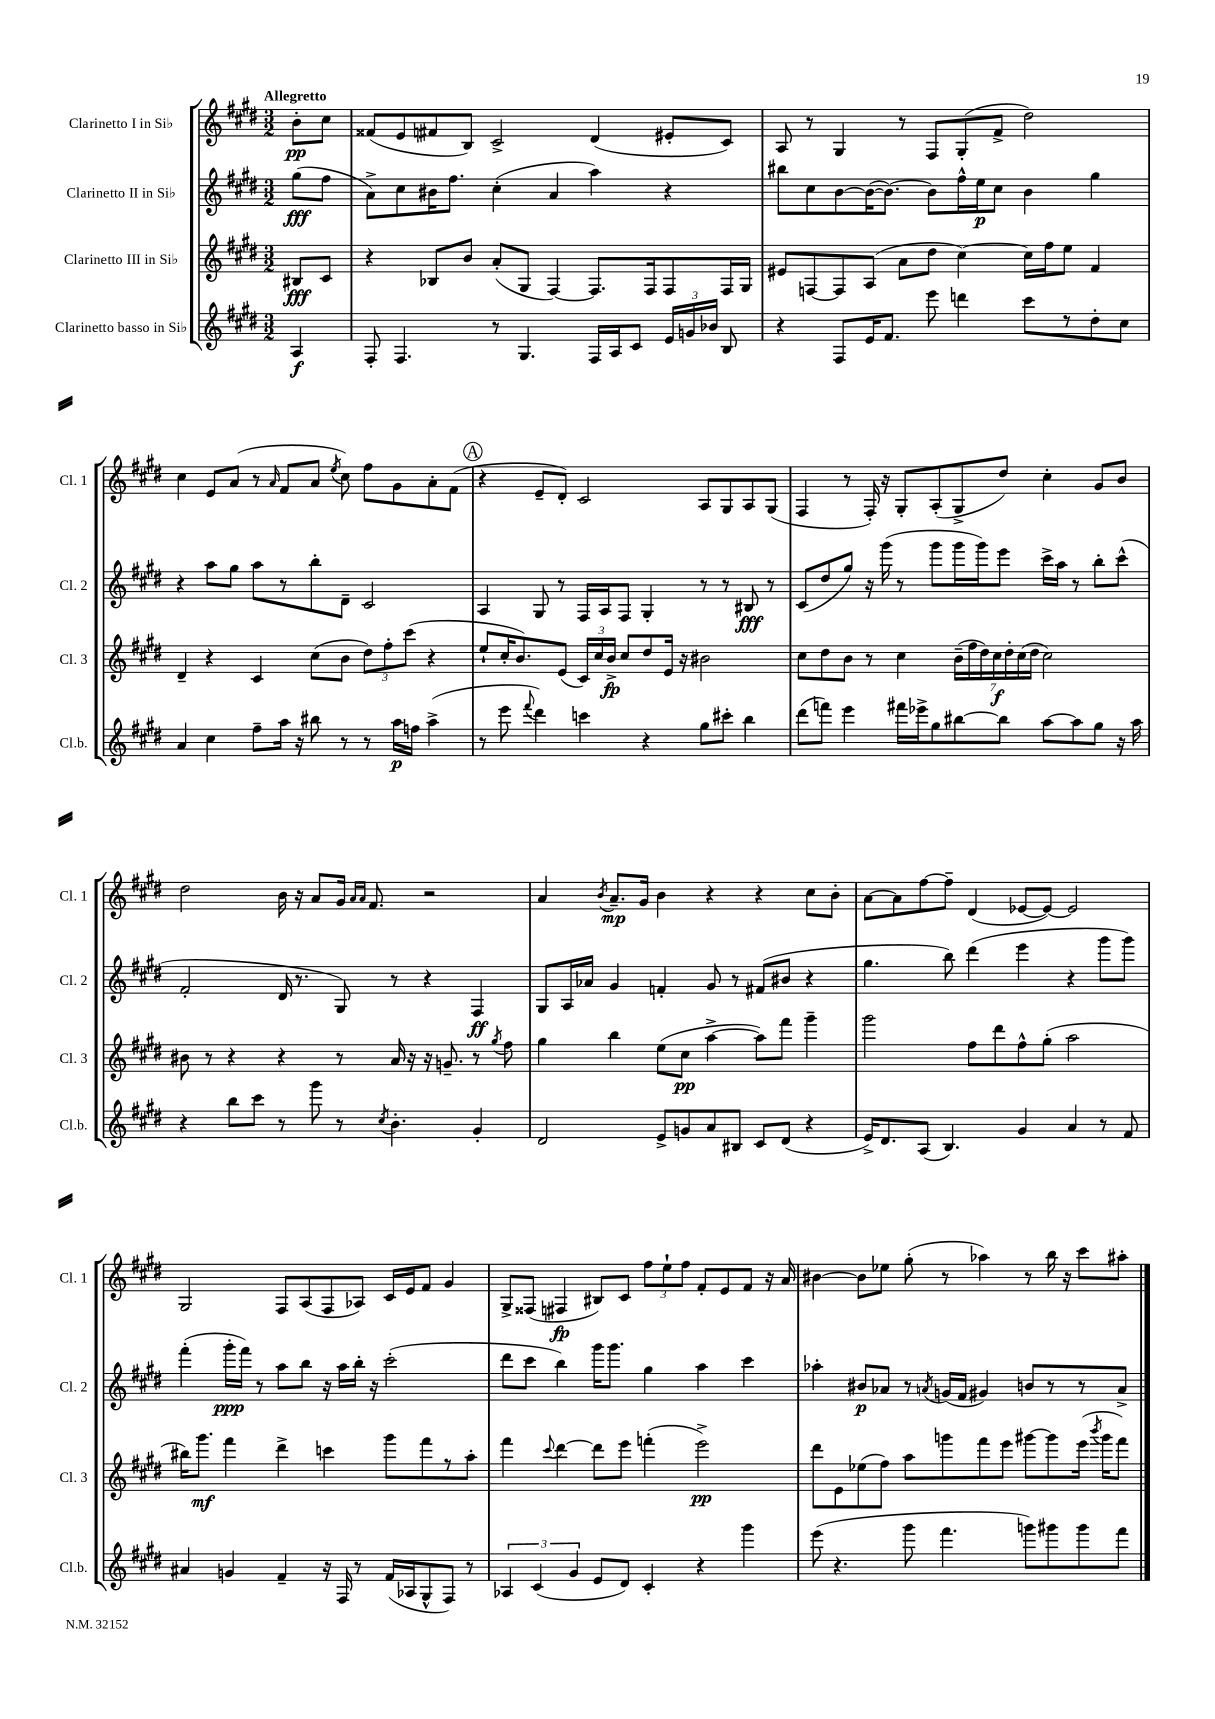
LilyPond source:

<<
\new StaffGroup <<
\new Staff = "s0" \with { instrumentName = "Clarinetto I in Sib" shortInstrumentName = "Cl. 1" } {
    \clef treble \key e \major \numericTimeSignature \time 3/2 \partial 4 \tempo "Allegretto"
    \autoBeamOff b'8[-.\pp cis''8] |
    fisis'8[( e'8 fis'8 b8]) cis'2-> dis'4( eis'8[-. cis'8]) |
    a8 r8 gis4 r8 fis8[ gis8-.( fis'8]-> dis''2) |
    cis''4 e'8[ a'8]( r8 \grace { a'16 } fis'8[ a'8] \acciaccatura { e''8 } cis''8) fis''8[ gis'8 a'8-. fis'8]( |
    \mark \markup { \circle "A" } r4 e'8[-- dis'8]-.) cis'2 a8[ gis8 a8 gis8]( |
    fis4 r8 fis16-.) r16 gis8[-. a8-.( gis8-> dis''8]) cis''4-. gis'8[ b'8] |
    dis''2 b'16 r16 a'8[ gis'16] \grace { a'16[ a'16] } fis'8. r2 |
    a'4 \acciaccatura { b'8 } a'8.[--\mp gis'16] b'4 r4 r4 cis''8[ b'8]-. |
    a'8[~ a'8 fis''8~ fis''8]-- dis'4( ees'8[~ ees'8]~) ees'2 |
    gis2 fis8[ a8( fis8 aes8]) cis'16[ e'16 fis'8] gis'4 |
    gis8[-> fisis8]( fis4\fp bis8[) cis'8] \tuplet 3/2 { fis''8[ e''8-! fis''8] } fis'8[-. e'8 fis'8] r16 a'16 |
    bis'4~ bis'8[ ees''8] gis''8-.( r8 aes''4) r8 b''16 r16 cis'''8[ ais''8]-. \bar "|." |
}
\new Staff = "s1" \with { instrumentName = "Clarinetto II in Sib" shortInstrumentName = "Cl. 2" } {
    \clef treble \key e \major \numericTimeSignature \time 3/2 \partial 4
    \autoBeamOff gis''8[\fff( fis''8] |
    a'8[->) cis''8 bis'16 fis''8.] cis''4-.( a'4 a''4) r4 |
    bis''8[ cis''8 b'8~ b'16~( b'8.]~) b'8[ fis''16-^ e''16\p cis''8] b'4 gis''4 |
    r4 a''8[ gis''8] a''8[ r8 b''8-. dis'8]-- cis'2 |
    \mark \markup { \circle "A" } a4 gis8 r8 fis16[ a16 fis8] gis4-. r8 r8 bis8\fff r8 |
    cis'8[( dis''8 gis''8]) r16 gis'''16( r8 gis'''8[ gis'''16 gis'''16) e'''8] cis'''16[-> a''16] r8 b''8[-. cis'''8]-^( |
    fis'2-. dis'16 r8. gis8) r8 r4 fis4\ff |
    gis8[ a16 aes'16] gis'4 f'4-. gis'8 r8 fis'8[( bis'8] r4 |
    gis''4. b''8) dis'''4( e'''4 r4 gis'''8[ gis'''8]) |
    fis'''4-.( gis'''16[-.\ppp fis'''16]) r8 a''8[ b''8] r16 a''16[ b''16]-. r16 cis'''2-.( |
    dis'''8[ cis'''8] b''4) gis'''16[ gis'''8.] gis''4 a''4 cis'''4 |
    aes''4-. bis'8[\p aes'8] r8 \acciaccatura { a'8 } g'16[( fis'16] gis'4) b'8[ r8 r8 a'8]-> \bar "|." |
}
\new Staff = "s2" \with { instrumentName = "Clarinetto III in Sib" shortInstrumentName = "Cl. 3" } {
    \clef treble \key e \major \numericTimeSignature \time 3/2 \partial 4
    \autoBeamOff bis8[\fff cis'8] |
    r4 bes8[ b'8] a'8[-.( gis8] fis4~) fis8.[ fis16 fis8 fis16 gis16] |
    eis'8[ f8~ f8 a8]( a'8[ dis''8] cis''4~) cis''16[ fis''16 e''8] fis'4 |
    dis'4-- r4 cis'4 cis''8[( b'8] \tuplet 3/2 { dis''8[) fis''8-. cis'''8]( } r4 |
    \mark \markup { \circle "A" } e''8[-! cis''16-. b'8.) e'8]( \tuplet 3/2 { cis'16[) cis''16 b'16]->\fp } cis''8[ dis''8 e'16] r16 bis'2 |
    cis''8[ dis''8 b'8] r8 cis''4 \tuplet 7/4 { b'16[--( fis''16 dis''16) cis''16\f dis''16-. cis''16( dis''16] } cis''2) |
    bis'8 r8 r4 r4 r8 a'16 r16 r16 g'8.-- r8 \acciaccatura { gis''8 } fis''8 |
    gis''4 b''4 e''8[( cis''8]\pp a''4~-> a''8[) fis'''8] gis'''4-- |
    gis'''2 fis''8[ dis'''8 fis''8-^ gis''8]-.( a''2 |
    bis''16[) gis'''8.]\mf fis'''4 dis'''4-> c'''4 gis'''8[ fis'''8 r8 a''8]-. |
    fis'''4 \appoggiatura { cis'''8 } dis'''4~ dis'''8[ e'''8] f'''4-.( e'''2->\pp) |
    dis'''8[ e'8 ees''8( fis''8]) a''8[ g'''8 fis'''8 e'''8] gis'''8[~ gis'''8 e'''16]( \acciaccatura { b'''8 } gis'''16[ fis'''8]) \bar "|." |
}
\new Staff = "s3" \with { instrumentName = "Clarinetto basso in Sib" shortInstrumentName = "Cl.b." } {
    \clef treble \key e \major \numericTimeSignature \time 3/2 \partial 4
    \autoBeamOff a4\f |
    fis8-. fis4. r8 gis4. fis16[ a16 cis'8] \tuplet 3/2 { e'16[ g'16 bes'16] } b8 |
    r4 fis8[ e'16 fis'8.] e'''8 d'''4 cis'''8[ r8 dis''8-. cis''8] |
    a'4 cis''4 fis''8[-- a''16] r16 bis''8 r8 r8 a''16[\p f''16] a''4->( |
    \mark \markup { \circle "A" } r8 e'''8 \appoggiatura { fis'''8 } dis'''4) c'''4 r4 gis''8[ cis'''8]-. b''4 |
    dis'''8[( f'''8]) e'''4 fis'''16[ ees'''16-> gis''8 bis''8~ bis''8] a''8[~ a''8 gis''8] r16 a''16 |
    r4 b''8[ cis'''8] r8 gis'''8 r8 \acciaccatura { cis''8 } b'4.-. gis'4-. |
    dis'2 e'8[-> g'8 a'8 bis8] cis'8[ dis'8]( r4 |
    e'16[->) dis'8. a8]( b4.) gis'4 a'4 r8 fis'8 |
    ais'4 g'4 fis'4-- r16 fis16 r8 fis'16[( aes16 gis8-^ fis8]) r8 |
    \tuplet 3/2 { aes4 cis'4( gis'4 } e'8[ dis'8]) cis'4-. r4 gis'''4 |
    e'''8( r4. gis'''8 fis'''4. g'''8[) gis'''8 gis'''8 fis'''8] \bar "|." |
}
>>
>>
\layout { \context { \Score \remove "Bar_number_engraver" } }
